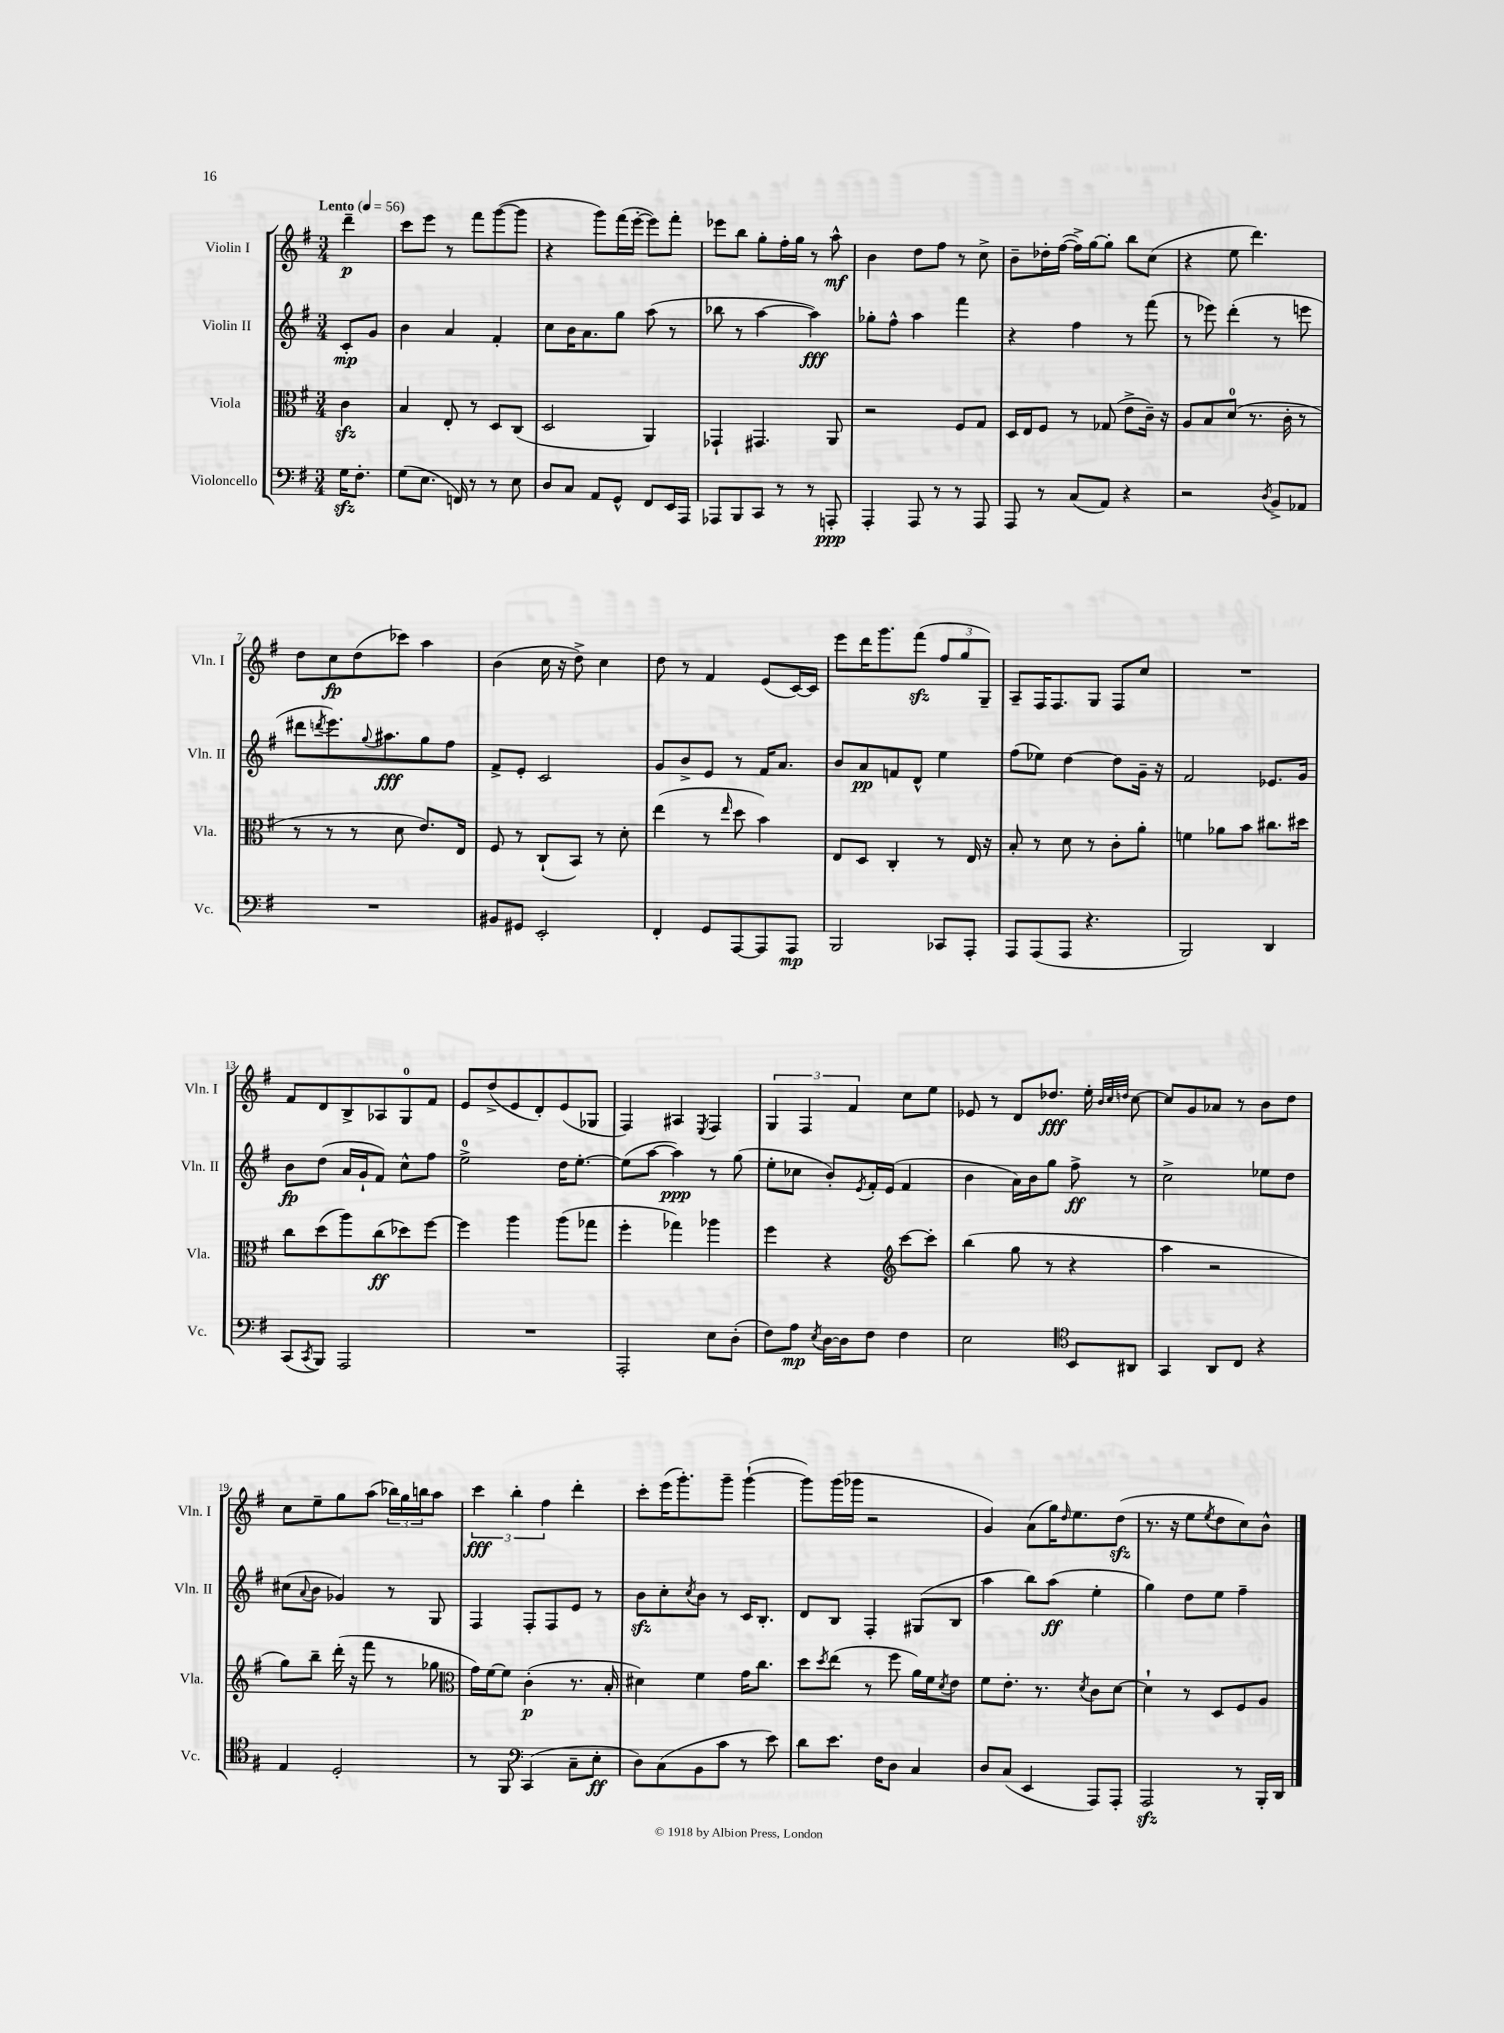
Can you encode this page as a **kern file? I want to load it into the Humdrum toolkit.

**kern	**dynam	**kern	**dynam	**kern	**dynam	**kern	**dynam
*part4	*part4	*part3	*part3	*part2	*part2	*part1	*part1
*staff4	*staff4	*staff3	*staff3	*staff2	*staff2	*staff1	*staff1
*I"Violoncello	*	*I"Viola	*	*I"Violin II	*	*I"Violin I	*
*I'Vc.	*	*I'Vla.	*	*I'Vln. II	*	*I'Vln. I	*
*clefF4	*	*clefC3	*	*clefG2	*	*clefG2	*
*k[f#]	*	*k[f#]	*	*k[f#]	*	*k[f#]	*
*M3/4	*	*M3/4	*	*M3/4	*	*M3/4	*
*MM56	*	*MM56	*	*MM56	*	*MM56	*
=	=	=	=	=	=	=	=
!	!	!	!	!	!	!LO:TX:a:B:t=Lento	!
16Gzz\KL	.	4czz\	.	8c'/L	mp	4ddd~\	p
8.F#'\J	.	.	.	.	.	.	.
.	.	.	.	8g/J	.	.	.
=1	=1	=1	=1	=1	=1	=1	=1
(8G\L	.	4B/	.	4b\	.	8ccc\L	.
8.E\J	.	.	.	.	.	8eee\J	.
.	.	8E'/	.	4a/	.	8r	.
16FFn/)	.	.	.	.	.	.	.
8r	.	8r	.	.	.	8fff#\L	.
8r	.	8D/L	.	4f#'/	.	([8ggg\	.
8E\	.	(8C/J	.	.	.	8ggg\J]	.
=2	=2	=2	=2	=2	=2	=2	=2
8D/L	.	2D/	.	8cc\L	.	4r	.
8C/J	.	.	.	16b\K	.	.	.
.	.	.	.	8.a\	.	.	.
8AA/L	.	.	.	.	.	8ggg\L)	.
8GG^^/J	.	.	.	8gg\J	.	(16fff#\L	.
.	.	.	.	.	.	[16eee'\JJ	.
8FF#/L	.	4AA/)	.	(8aa\	.	8eee\L])	.
16EE/L	.	.	.	8r	.	8fff#'\J	.
16AAA/JJ	.	.	.	.	.	.	.
=3	=3	=3	=3	=3	=3	=3	=3
8AAA-X/L	.	4GG-X`/	.	8bb-X\	.	8eee-X\L	.
8BBB/	.	.	.	8r	.	8bb\J	.
8CC/J	.	4.GG#X/	.	[4aa\	.	8gg'\L	.
8r	.	.	.	.	.	16ff#'\L	.
.	.	.	.	.	.	16gg\JJ	.
8r	.	.	.	4aa\])	fff	8r	.
8AAAn'/	ppp	8AA/	.	.	.	8aa^^\	mf
=4	=4	=4	=4	=4	=4	=4	=4
4AAA'/	.	2r	.	8gg-X'\L	.	4b\	.
.	.	.	.	8ff#^^\J	.	.	.
8AAA/	.	.	.	4aa\	.	8dd\L	.
8r	.	.	.	.	.	8ff#\J	.
8r	.	8F#/L	.	4fff#\	.	8r	.
8AAA/	.	8G/J	.	.	.	8cc^\	.
=5	=5	=5	=5	=5	=5	=5	=5
8AAA/	.	16D/LL	.	4r	.	8b~\L	.
.	.	16E/J	.	.	.	.	.
8r	.	8F#/J	.	.	.	16dd-X'\L	.
.	.	.	.	.	.	([16ff#\JJ	.
(8C/L	.	8r	.	4ff#\	.	16ff#^\LL])	.
.	.	.	.	.	.	[16gg\J	.
8AA/J)	.	(8G-X/	.	.	.	8gg'\J]	.
4r	.	8e^\L	.	8r	.	8bb\L	.
.	.	16c~\Jk)	.	(8fff#\	.	(8cc\J	.
.	.	16r	.	.	.	.	.
=6	=6	=6	=6	=6	=6	=6	=6
2r	.	8A/L	.	8r	.	4r	.
.	.	8B/	.	8eee-X\)	.	.	.
.	.	(8d/J	.	(4ddd'\	.	8ee\	.
.	.	8.r	.	.	.	4.ddd\)	.
8qD/	.	.	.	.	.	.	.
8BB^/L	.	.	.	8r	.	.	.
.	.	16c'\	.	.	.	.	.
8AA-X/J	.	8r	.	8eeen\	.	.	.
!!LO:LB:g=z
=7	=7	=7	=7	=7	=7	=7	=7
2.r	.	8r	.	8ddd#X\L	.	8dd\L	.
.	.	.	.	8qdddn/	.	.	.
.	.	8r	.	8.eee\)	.	8cc\	fp
.	.	8r	.	.	.	(8dd\	.
.	.	.	.	8qqgg/	.	.	.
.	.	.	.	8.aa#X\	fff	.	.
.	.	8d\	.	.	.	8ccc-X\J)	.
.	.	8.e/L)	.	8gg\	.	4aa\	.
.	.	.	.	8ff#\J	.	.	.
.	.	16E/Jk	.	.	.	.	.
=8	=8	=8	=8	=8	=8	=8	=8
8BB#X/L	.	8F#/	.	8f#^/L	.	(4b\	.
8GG#X/J	.	8r	.	8e'/J	.	.	.
2EE'/	.	(8C`/L	.	2c/	.	16cc\	.
.	.	.	.	.	.	16r	.
.	.	8BB/J)	.	.	.	8dd^\)	.
.	.	8r	.	.	.	4cc\	.
.	.	8d'\	.	.	.	.	.
=9	=9	=9	=9	=9	=9	=9	=9
4FF#'/	.	(4ee\	.	8g/L	.	8dd\	.
.	.	.	.	8b^/	.	8r	.
8GG/L	.	8r	.	8e/J	.	4f#/	.
.	.	16qqee/	.	.	.	.	.
[8AAA/	.	8dd\	.	8r	.	.	.
8AAA/]	.	4b\)	.	16f#/KL	.	(8e/L	.
.	.	.	.	8.a/J	.	.	.
8AAA/J	mp	.	.	.	.	[16c/L)	.
.	.	.	.	.	.	16c/JJ]	.
=10	=10	=10	=10	=10	=10	=10	=10
2BBB/	.	8E/L	.	8b/L	.	8eee\L	.
.	.	8D/J	.	8a/	pp	16ddd\K	.
.	.	.	.	.	.	8.ggg\	.
.	.	4C'/	.	8fn/	.	.	.
.	.	.	.	8d^^/J	.	(8fff#zz\J	.
8CC-X/L	.	8r	.	4ee\	.	12ff#/L	.
.	.	.	.	.	.	12gg/	.
8AAA'/J	.	16E/	.	.	.	.	.
.	.	.	.	.	.	12G~/J)	.
.	.	16r	.	.	.	.	.
=11	=11	=11	=11	=11	=11	=11	=11
8AAA/L	.	8B'/	.	(8ff#\L	.	8A~/L	.
(8AAA/	.	8r	.	8ee-X\J)	.	16F#/K	.
.	.	.	.	.	.	8.F#/	.
8AAA/J	.	8d\	.	[4dd\	.	.	.
4.r	.	8r	.	.	.	8G/J	.
.	.	8c'\L	.	8dd\L]	.	8F#/L	.
.	.	8a'\J	.	16g~\Jk	.	8cc/J	.
.	.	.	.	16r	.	.	.
=12	=12	=12	=12	=12	=12	=12	=12
2BBB/)	.	4fn\	.	2f#/	.	2.r	.
.	.	8a-X\L	.	.	.	.	.
.	.	8b\J	.	.	.	.	.
4DD/	.	8.cc#X\L	.	8.e-X/L	.	.	.
.	.	16dd#X\Jk	.	16g/Jk	.	.	.
!!LO:LB:g=z
=13	=13	=13	=13	=13	=13	=13	=13
(8CC/L	.	8cc\L	.	8b\L	fp	8f#/L	.
8qCC/	.	.	.	.	.	.	.
8BBB/J)	.	(8dd\	.	(8dd\J	.	8d/	.
2AAA/	.	8aa\)	.	16a/LL	.	8B^/	.
.	.	.	.	16g`/J	.	.	.
.	.	(8cc\	ff	8f#/J)	.	8A-X/	.
.	.	8dd-X\)	.	8cc^^\L	.	8G/	.
.	.	[8ff#\J	.	8ff#\J	.	8f#/J	.
=14	=14	=14	=14	=14	=14	=14	=14
2.r	.	4ff#\]	.	2ee^\	.	8e/L	.
.	.	.	.	.	.	(8dd^/	.
.	.	4aa\	.	.	.	8e/	.
.	.	.	.	.	.	8d'/)	.
.	.	(8aa\L	.	16dd\KL	.	(8e/	.
.	.	.	.	[8.ee'\J	.	.	.
.	.	8gg-X\J	.	.	.	8G-X/J	.
=15	=15	=15	=15	=15	=15	=15	=15
2AAA'/	.	4ff#'\	.	(8ee\L]	.	4F#/)	.
.	.	.	.	[8aa\J	.	.	.
.	.	4gg-X\)	.	4aa\])	ppp	4A#X/	.
.	.	.	.	.	.	8qE/	.
8E\L	.	4aa-X\	.	8r	.	4F#/	.
(8D'\J	.	.	.	(8gg\	.	.	.
=16	=16	=16	=16	=16	=16	=16	=16
8F#\L)	.	4ff#\	.	8ee'\L	.	6G/	.
8A\J	mp	.	.	8cc-X\J	.	.	.
.	.	.	.	.	.	6F#/	.
8qE/	.	.	.	.	.	.	.
[16D\LL	.	4r	.	8b'/L)	.	.	.
16D\J]	.	.	.	.	.	.	.
.	.	.	.	.	.	6f#/	.
.	.	.	.	8qe/	.	.	.
8F#\J	.	.	.	16f#'/L	.	.	.
.	.	.	.	(16e/JJ	.	.	.
*	*	*clefG2	*	*	*	*	*
4F#\	.	[8ccc\L	.	4f#/	.	8cc\L	.
.	.	8ccc'\J]	.	.	.	8ee\J	.
=17	=17	=17	=17	=17	=17	=17	=17
2E\	.	(4bb\	.	4b\	.	8e-X/	.
.	.	.	.	.	.	8r	.
.	.	8gg\	.	16a\LL)	.	8d/L	.
.	.	.	.	16b\J	.	.	.
.	.	8r	.	8gg\J	.	8.dd-X/J	fff
*clefC4	*	*	*	*	*	*	*
8BB/L	.	4r	.	8ff#^\	ff	.	.
.	.	.	.	.	.	16ee'\	.
.	.	.	.	.	.	32qqb/LLL	.
.	.	.	.	.	.	32qqcc/	.
.	.	.	.	.	.	32qqddn/JJJ	.
8AA#X/J	.	.	.	8r	.	[8cc\	.
=18	=18	=18	=18	=18	=18	=18	=18
4GG/	.	4aa\	.	2cc^\	.	8cc/L]	.
.	.	.	.	.	.	8g/	.
8AA/L	.	2r	.	.	.	8a-X/J	.
8C/J	.	.	.	.	.	8r	.
4r	.	.	.	8ee-X\L	.	8b\L	.
.	.	.	.	8dd\J	.	8dd\J	.
!!LO:LB:g=z
=19	=19	=19	=19	=19	=19	=19	=19
4E/	.	8gg\L)	.	(8cc#X\L	.	8cc\L	.
.	.	.	.	8qqa/	.	.	.
.	.	8bb~\J	.	8b\J	.	8ee~\	.
2D'/	.	(16ddd'\	.	4g-X/)	.	8gg\	.
.	.	16r	.	.	.	.	.
.	.	8fff#\	.	.	.	(8aa\J	.
.	.	8r	.	8r	.	24bb-X\LL)	.
.	.	.	.	.	.	24gg\	.
.	.	.	.	.	.	24bbn\J	.
.	.	8gg-X\	.	8G/	.	8aa\J	.
=20	=20	=20	=20	=20	=20	=20	=20
*	*	*clefC3	*	*	*	*	*
8r	.	16g\LL)	.	4F#/	.	6ccc\	fff
.	.	[16f#\J	.	.	.	.	.
8FF#/	.	8f#\J]	.	.	.	.	.
.	.	.	.	.	.	6bb'\	.
*clefF4	*	*	*	*	*	*	*
(4CC/	.	(4c'\	p	8F#'/L	.	.	.
.	.	.	.	.	.	6ff#\	.
.	.	.	.	8F#/	.	.	.
8C~\L	.	8.r	.	8e/J	.	4ddd'\	.
8E'\J	ff	.	.	8r	.	.	.
.	.	16B'/	.	.	.	.	.
=21	=21	=21	=21	=21	=21	=21	=21
8D\L)	.	4d#X\)	.	8bzz\L	.	8ccc'\L	.
(8C\	.	.	.	8cc'\	.	(16eee\K	.
.	.	.	.	.	.	8.ggg'\)	.
.	.	.	.	8qcc/	.	.	.
8BB\	.	4f#\	.	8b\J	.	.	.
8c\J	.	.	.	8r	.	8ggg~\J	.
8r	.	16g\KL	.	16c/KL	.	([4ggg`\	.
.	.	8.cc\J	.	8.B'/J	.	.	.
8e\)	.	.	.	.	.	.	.
=22	=22	=22	=22	=22	=22	=22	=22
8d\L	.	8dd\L	.	8d/L	.	8ggg\L])	.
.	.	8qdd/	.	.	.	.	.
8.e\J	.	(8ee\J	.	8B/J	.	(16ggg\L	.
.	.	.	.	.	.	16ggg-X\JJ	.
.	.	8r	.	4F#'/	.	2r	.
16F#\KL	.	.	.	.	.	.	.
8D\J	.	8ff#\	.	.	.	.	.
4C/	.	16a\LL)	.	(8G#X/L	.	.	.
.	.	16f#\J	.	.	.	.	.
.	.	8qd/	.	.	.	.	.
.	.	8e\J	.	8B/J	.	.	.
=23	=23	=23	=23	=23	=23	=23	=23
8D/L	.	8f#\L	.	4aa\	.	4g/)	.
(8C/J	.	8.e'\J	.	.	.	.	.
4EE/	.	.	.	8bb\L)	.	(8a\L	.
.	.	8.r	.	.	.	.	.
.	.	.	.	(8aa\J	ff	16gg\K)	.
.	.	.	.	.	.	16qqdd/	.
.	.	.	.	.	.	8.ee\	.
.	.	8qd/	.	.	.	.	.
8AAA/L)	.	8c\L	.	4ee'\	.	.	.
8AAA'/J	.	[8d\J	.	.	.	(8ddzz\J	.
=24	=24	=24	=24	=24	=24	=24	=24
2AAAzz/	.	4d`\]	.	4gg\)	.	8.r	.
.	.	.	.	.	.	16r	.
.	.	8r	.	8dd\L	.	8ee\L	.
.	.	.	.	.	.	8qee/	.
.	.	8D/L	.	8ee\J	.	8dd\	.
8r	.	8F#/	.	4ff#~\	.	8cc\)	.
16BBB'/LL	.	8A/J	.	.	.	8b^^\J	.
16DD/JJ	.	.	.	.	.	.	.
==	==	==	==	==	==	==	==
*-	*-	*-	*-	*-	*-	*-	*-
